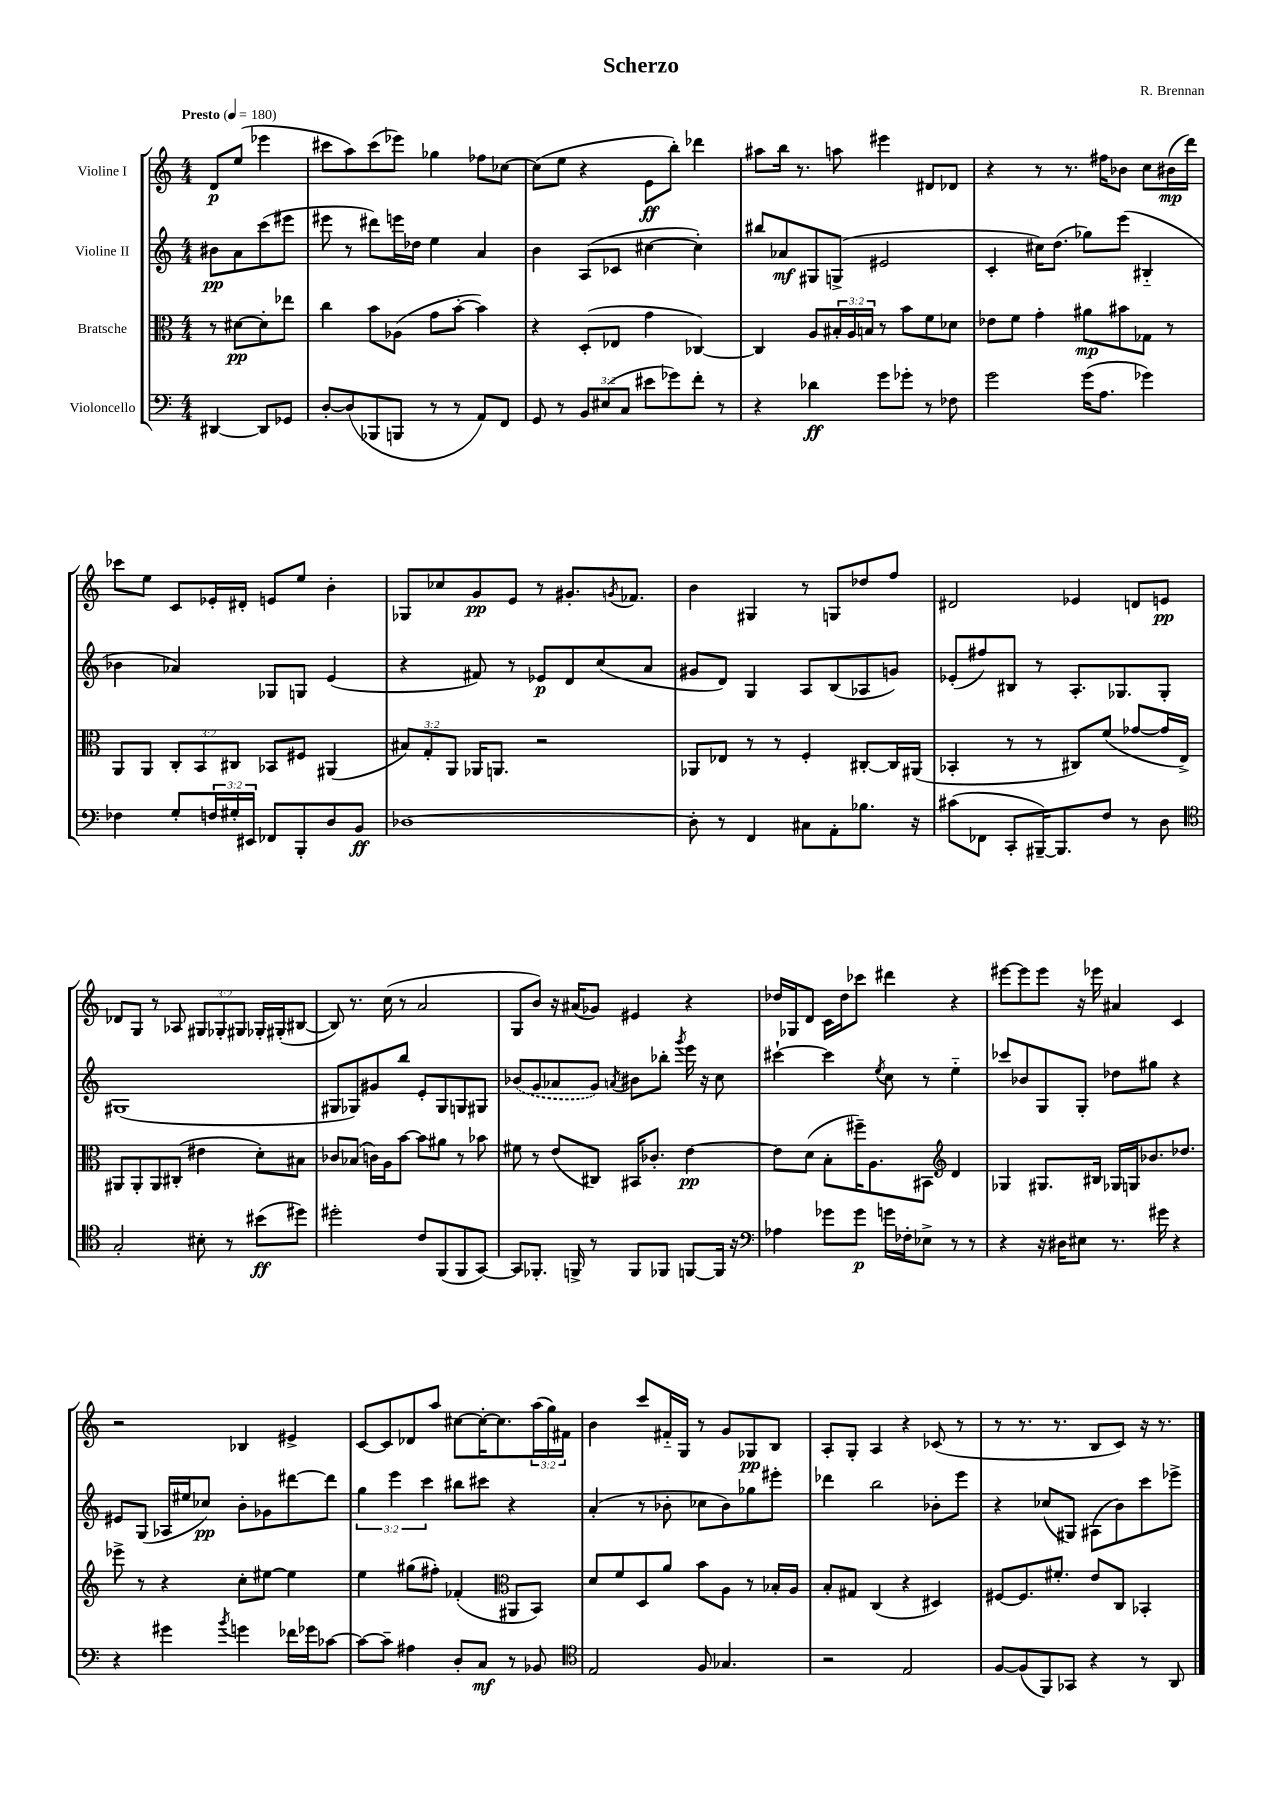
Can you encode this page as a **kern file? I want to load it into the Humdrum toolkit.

**kern	**dynam	**kern	**dynam	**kern	**dynam	**kern	**dynam
*part4	*part4	*part3	*part3	*part2	*part2	*part1	*part1
*staff4	*staff4	*staff3	*staff3	*staff2	*staff2	*staff1	*staff1
*I"Violoncello	*	*I"Bratsche	*	*I"Violine II	*	*I"Violine I	*
*clefF4	*	*clefC3	*	*clefG2	*	*clefG2	*
*k[]	*	*k[]	*	*k[]	*	*k[]	*
*M4/4	*	*M4/4	*	*M4/4	*	*M4/4	*
*MM180	*	*MM180	*	*MM180	*	*MM180	*
=	=	=	=	=	=	=	=
!	!	!	!	!	!	!LO:TX:a:B:t=Presto	!
[4DD#X/	.	8r	.	8b#X\L	pp	8d/L	p
.	.	[8d#X\L	pp	8a\	.	(8ee/J	.
8DD#/L]	.	8d#'\]	.	(8ccc\	.	4eee-X\	.
8GG-X/J	.	8ee-X\J	.	8eee#X\J	.	.	.
=1	=1	=1	=1	=1	=1	=1	=1
[8D'/L	.	4cc\	.	8eee#X\	.	8ccc#X\L	.
(8D/]	.	.	.	8r	.	8aa\)	.
8BBB-X/	.	8b\L	.	8ddd#X\L)	.	(8ccc#\	.
8BBBn/J	.	(8A-X\J	.	16eeen\L	.	8eee-X\J)	.
.	.	.	.	16dd-X\JJ	.	.	.
8r	.	8g\L	.	4ee\	.	4gg-X\	.
8r	.	[8b'\J	.	.	.	.	.
8AA/L)	.	4b\])	.	4a/	.	8ff-X\L	.
8FF/J	.	.	.	.	.	[8cc-X\J	.
=2	=2	=2	=2	=2	=2	=2	=2
8GG/	.	4r	.	4b\	.	(8cc-\L]	.
8r	.	.	.	.	.	8ee\J	.
12BB/L	.	(8D'/L	.	(8A/L	.	4r	.
(12E#X/	.	.	.	.	.	.	.
.	.	8E-X/J	.	8c-X/J	.	.	.
12C/J	.	.	.	.	.	.	.
8e#X\L	.	4g\	.	[4cc#X\	.	8e\L	ff
8g-X\)	.	.	.	.	.	8bb'\J)	.
8f'\J	.	[4C-X/)	.	4cc#'\])	.	4ddd-X\	.
8r	.	.	.	.	.	.	.
=3	=3	=3	=3	=3	=3	=3	=3
4r	.	4C-/]	.	8bb#X/L	.	8aa#X\L	.
.	.	.	.	8a-X/	mf	16bb\Jk	.
.	.	.	.	.	.	8.r	.
4d-X\	ff	8A/L	.	8G#X/	.	.	.
.	.	24B#X'/L	.	(8Gn^/J	.	8aan\	.
.	.	24A/	.	.	.	.	.
.	.	24Bn/JJ	.	.	.	.	.
8g\L	.	8r	.	2e#X/	.	4eee#X\	.
8g-X'\J	.	8b\L	.	.	.	.	.
8r	.	8f\	.	.	.	8d#X/L	.
8F-X\	.	8d-X\J	.	.	.	8d-X/J	.
=4	=4	=4	=4	=4	=4	=4	=4
2g\	.	8e-X\L	.	4c'/	.	4r	.
.	.	8f\J	.	.	.	.	.
.	.	4g'\	.	16cc#X\KL)	.	8r	.
.	.	.	.	(8.dd\J	.	.	.
.	.	.	.	.	.	8.r	.
(16g\KL	.	8a#X\L	mp	8gg-X\L)	.	.	.
8.A\J	.	.	.	.	.	16ff#X\KL	.
.	.	8b#X\	.	(8eee\J	.	8b-X\J	.
4g-X\)	.	8G-X\J	.	4B#X/	.	8cc\L	.
.	.	8r	.	.	.	(16b#X\L	mp
.	.	.	.	.	.	16ddd\JJ)	.
!!LO:LB:g=z
=5	=5	=5	=5	=5	=5	=5	=5
4F-X\	.	8AA/L	.	4b-X\	.	8ccc-X\L	.
.	.	8AA/J	.	.	.	8ee\J	.
8G'/L	.	12C'/L	.	4a-X/)	.	8c/L	.
.	.	12BB/	.	.	.	.	.
24Fn/L	.	.	.	.	.	16e-X'/L	.
24G#X'/	.	12C#X/J	.	.	.	.	.
.	.	.	.	.	.	16d#X'/JJ	.
24EE#X/JJ	.	.	.	.	.	.	.
8FF-X/L	.	8BB-X/L	.	8G-X/L	.	8en/L	.
8BBB'/	.	8F#X/J	.	8Gn/J	.	8ee/J	.
8D/	.	(4AA#X/	.	(4e/	.	4b'\	.
8BB/J	ff	.	.	.	.	.	.
=6	=6	=6	=6	=6	=6	=6	=6
[1D-X	.	12B#X/L)	.	4r	.	8G-X/L	.
.	.	12G'/	.	.	.	.	.
.	.	.	.	.	.	8cc-X/	.
.	.	12AA/J	.	.	.	.	.
.	.	16AA-X/KL	.	8f#X/)	.	8g/	pp
.	.	8.AAn/J	.	.	.	.	.
.	.	.	.	8r	.	8e/J	.
.	.	2r	.	8e-X/L	p	8r	.
.	.	.	.	8d/	.	8.g#X'/L	.
.	.	.	.	(8cc/	.	.	.
.	.	.	.	.	.	8qgn/	.
.	.	.	.	.	.	8.f-X/J	.
.	.	.	.	8a/J	.	.	.
=7	=7	=7	=7	=7	=7	=7	=7
8D-'\]	.	8AA-X/L	.	8g#X/L	.	4b\	.
8r	.	8E-X/J	.	8d/J)	.	.	.
4FF/	.	8r	.	4G/	.	4G#X/	.
.	.	8r	.	.	.	.	.
8C#X\L	.	4F'/	.	8A/L	.	8r	.
8AA'\	.	.	.	(8B/	.	8Gn/L	.
8.B-X\J	.	[8C#X'/L	.	8A-X/	.	8dd-X/	.
.	.	16C#/L]	.	8gn/J)	.	8ff/J	.
16r	.	(16AA#X/JJ	.	.	.	.	.
=8	=8	=8	=8	=8	=8	=8	=8
(8c#X\L	.	4BB-X'/	.	(8e-X'/L	.	2d#X/	.
8FF-X\J	.	.	.	8ff#X/)	.	.	.
8CC'/L	.	8r	.	8B#X/J	.	.	.
[16BBB#X~/K)	.	8r	.	8r	.	.	.
8.BBB#/]	.	.	.	.	.	.	.
.	.	8C#X/L)	.	8.A'/L	.	4e-X/	.
8F/J	.	(8f/J	.	.	.	.	.
.	.	.	.	8.G-X/	.	.	.
8r	.	[8g-X/L	.	.	.	8dn/L	.
8D\	.	16g-/L]	.	8G-'/J	.	8en/J	pp
.	.	16E^/JJ)	.	.	.	.	.
!!LO:LB:g=z
=9	=9	=9	=9	=9	=9	=9	=9
*clefC4	*	*	*	*	*	*	*
2G'/	.	8AA#X/L	.	(1G#X	.	8d-X/L	.
.	.	8AA#'/	.	.	.	8G/J	.
.	.	8AA#/	.	.	.	8r	.
.	.	(8C#X'/J	.	.	.	8A-X/	.
8B#X'\	.	4e#X\	.	.	.	12G#X/L	.
.	.	.	.	.	.	12G-X'/	.
8r	.	.	.	.	.	.	.
.	.	.	.	.	.	12G#X/J	.
(8b#X\L	ff	8d'\L)	.	.	.	16G-X'/LL	.
.	.	.	.	.	.	(16G#X'/J	.
8dd#X\J)	.	8B#X\J	.	.	.	[8B#X/J	.
=10	=10	=10	=10	=10	=10	=10	=10
2dd#X'\	.	8c-X/L	.	8G#X/L	.	8B#/])	.
.	.	(8B-X/J	.	8G-X/)	.	8.r	.
.	.	16cn\LL)	.	8g#X/	.	.	.
.	.	16A\J	.	.	.	(16cc\	.
.	.	[8b\J	.	8bb/J	.	8r	.
8c/L	.	8b\L]	.	8e'/L	.	2a/	.
(8FF/	.	8a#X\J	.	8G-/	.	.	.
8FF/	.	8r	.	8Gn/	.	.	.
[8GG/J)	.	8b-X\	.	8G#X/J	.	.	.
=11	=11	=11	=11	=11	=11	=11	=11
8GG/L]	.	8f#X\	.	(8b-X/L	.	8G/L	.
8.FF-X'/J	.	8r	.	8g/	.	8b/J)	.
.	.	(8e/L	.	8a-X/	.	16r	.
16FFn^/	.	.	.	.	.	(16a#X/KL	.
8r	.	8C#X/J)	.	8g/J)	.	8g-X/J)	.
.	.	.	.	8qan/	.	.	.
8FF/L	.	16BB#X/KL	.	8b#X\L	.	4e#X/	.
.	.	8.c-X'/J	.	.	.	.	.
8FF-X/J	.	.	.	8bb-X'\J	.	.	.
.	.	.	.	8qggg/	.	.	.
[8FFn/L	.	[4e\	pp	16eee\	.	4r	.
.	.	.	.	16r	.	.	.
16FF/Jk]	.	.	.	8cc\	.	.	.
16r	.	.	.	.	.	.	.
=12	=12	=12	=12	=12	=12	=12	=12
*clefF4	*	*	*	*	*	*	*
4A-X\	.	8e\L]	.	[4ccc#X`\	.	16dd-X/LL	.
.	.	.	.	.	.	16G-X/J	.
.	.	(8d\J	.	.	.	8d/J	.
8g-X\L	.	8B'\L	.	4ccc#\]	.	16c\LL	.
.	.	.	.	.	.	16dd-\J	.
8g-\J	p	16ff#X~\K)	.	.	.	8ccc-X\J	.
.	.	8.A\	.	.	.	.	.
.	.	.	.	8qee/	.	.	.
16gn\LL	.	.	.	8cc\	.	4ddd#X\	.
16F-X'\J	.	.	.	.	.	.	.
8E-X^\J	.	8BB#X\J	.	8r	.	.	.
*	*	*clefG2	*	*	*	*	*
8r	.	4d/	.	4ee\	.	4r	.
8r	.	.	.	.	.	.	.
=13	=13	=13	=13	=13	=13	=13	=13
4r	.	4G-X/	.	8ccc-X/L	.	[8eee#X\L	.
.	.	.	.	8b-X/	.	8eee#\]	.
16r	.	8.G#X/L	.	8G/	.	8eee#\J	.
16D#X\KL	.	.	.	.	.	.	.
8E#X\J	.	.	.	8G'/J	.	16r	.
.	.	16B#X/Jk	.	.	.	16eee-X\	.
8.r	.	16G-X/LL	.	8dd-X\L	.	4a#X/	.
.	.	16Gn/J	.	.	.	.	.
.	.	8.b-X/	.	8gg#X\J	.	.	.
16g#X\	.	.	.	.	.	.	.
4r	.	.	.	4r	.	4c/	.
.	.	8.dd-X/J	.	.	.	.	.
!!LO:LB:g=z
=14	=14	=14	=14	=14	=14	=14	=14
4r	.	8eee-X^\	.	8e#X/L	.	2r	.
.	.	8r	.	(8G/J	.	.	.
4g#X\	.	4r	.	16A-X/LL	.	.	.
.	.	.	.	16ee#X/J	.	.	.
.	.	.	.	8cc-X/J)	pp	.	.
8qb/	.	.	.	.	.	.	.
4gn\	.	8cc'\L	.	8b'\L	.	4B-X/	.
.	.	[8ee#X\J	.	8g-X\	.	.	.
16f-X\LL	.	4ee#\]	.	[8ddd#X\	.	4e#X^/	.
16g-X\J	.	.	.	.	.	.	.
[8c-X\J	.	.	.	8ddd#\J]	.	.	.
=15	=15	=15	=15	=15	=15	=15	=15
8c-\L_	.	4ee\	.	6gg\	.	[8c/L	.
8c-~\J]	.	.	.	.	.	8c/]	.
.	.	.	.	6eee\	.	.	.
4A#X\	.	(8gg#X\L	.	.	.	8d-X/	.
.	.	.	.	6ccc\	.	.	.
.	.	8ff#X'\J)	.	.	.	8aa/J	.
8D'/L	.	(4f-X'/	.	8bb#X\L	.	[8cc#X\L	.
8C/J	mf	.	.	8ccc#X\J	.	16cc#'\K_	.
.	.	.	.	.	.	8.cc#\]	.
*	*	*clefC3	*	*	*	*	*
8r	.	8AA#X/L	.	4r	.	.	.
8BB-X/	.	8BB/J)	.	.	.	(24aa\L	.
.	.	.	.	.	.	24gg\)	.
.	.	.	.	.	.	24f#X\JJ	.
=16	=16	=16	=16	=16	=16	=16	=16
*clefC4	*	*	*	*	*	*	*
2E/	.	8d/L	.	(4a'/	.	4b\	.
.	.	8f/	.	.	.	.	.
.	.	8D/	.	8r	.	8ccc/L	.
.	.	8a/J	.	8b-X'\	.	16f#X/L	.
.	.	.	.	.	.	16G/JJ	.
8F/	.	8b\L	.	8cc-X\L	.	8r	.
4.G-X/	.	8A\J	.	8b-\)	.	8g/L	.
.	.	8r	.	8gg-X\	.	8G-X/	pp
.	.	16B-X'/LL	.	8eee#X'\J	.	8B/J	.
.	.	16A/JJ	.	.	.	.	.
=17	=17	=17	=17	=17	=17	=17	=17
2r	.	8B'/L	.	4ddd-X\	.	8A'/L	.
.	.	8G#X/J	.	.	.	8G'/J	.
.	.	(4C/	.	2bb\	.	4A/	.
2E/	.	4r	.	.	.	4r	.
.	.	4D#X/)	.	8b-X'\L	.	(8c-X/	.
.	.	.	.	8eee\J	.	8r	.
=18	=18	=18	=18	=18	=18	=18	=18
[8F/L	.	[8F#X/L	.	4r	.	8r	.
(8F/]	.	8.F#/]	.	.	.	8.r	.
8FF/)	.	.	.	(8cc-X/L	.	.	.
.	.	8.f#X'/J	.	.	.	8.r	.
8GG-X/J	.	.	.	8G#X/J)	.	.	.
4r	.	8e/L	.	(8A#X\L	.	8B/L	.
.	.	8C/J	.	8b\)	.	8c/J)	.
8r	.	4BB-X'/	.	8ccc\	.	16r	.
.	.	.	.	.	.	8.r	.
8AA/	.	.	.	8eee-X^\J	.	.	.
==	==	==	==	==	==	==	==
*-	*-	*-	*-	*-	*-	*-	*-
